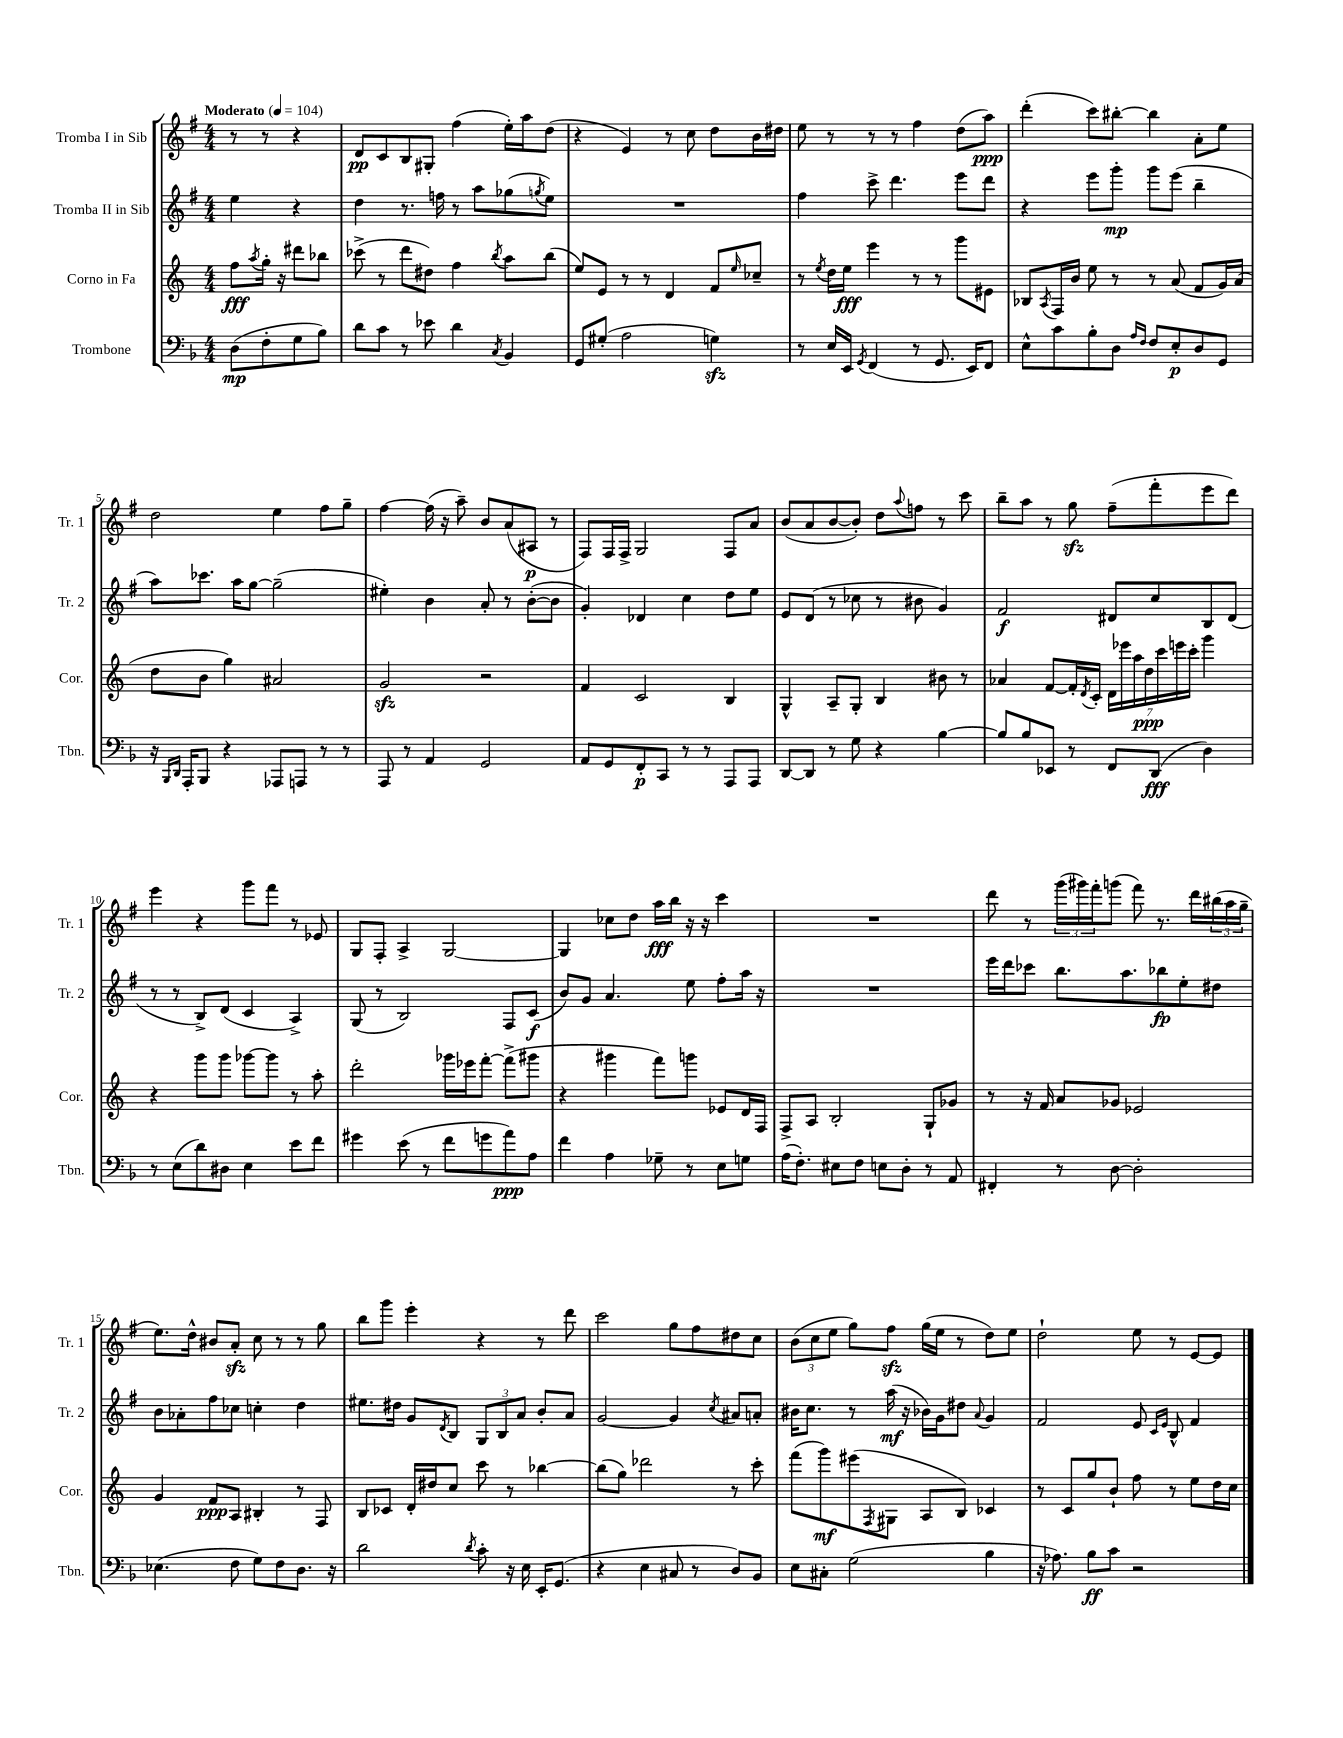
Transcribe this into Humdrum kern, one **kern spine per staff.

**kern	**dynam	**kern	**dynam	**kern	**dynam	**kern	**dynam
*part4	*part4	*part3	*part3	*part2	*part2	*part1	*part1
*staff4	*staff4	*staff3	*staff3	*staff2	*staff2	*staff1	*staff1
*I"Trombone	*	*I"Corno in Fa	*	*I"Tromba II in Sib	*	*I"Tromba I in Sib	*
*I'Tbn.	*	*I'Cor.	*	*I'Tr. 2	*	*I'Tr. 1	*
*clefF4	*	*clefG2	*	*clefG2	*	*clefG2	*
*k[b-]	*	*k[]	*	*k[f#]	*	*k[f#]	*
*M4/4	*	*M4/4	*	*M4/4	*	*M4/4	*
*MM104	*	*MM104	*	*MM104	*	*MM104	*
=	=	=	=	=	=	=	=
!	!	!	!	!	!	!LO:TX:a:B:t=Moderato	!
(8D\L	mp	8ff\L	fff	4ee\	.	8r	.
.	.	8qaa/	.	.	.	.	.
8F'\	.	16gg'\Jk	.	.	.	8r	.
.	.	16r	.	.	.	.	.
8G\	.	8ddd#X\L	.	4r	.	4r	.
8B-\J)	.	8bb-X\J	.	.	.	.	.
=1	=1	=1	=1	=1	=1	=1	=1
8d\L	.	(8ccc-X^\	.	4dd\	.	8d/L	pp
8c\J	.	8r	.	.	.	8c/	.
8r	.	8ddd\L	.	8.r	.	8B/	.
8e-X\	.	8dd#X\J)	.	.	.	8G#X'/J	.
.	.	.	.	16ffn\	.	.	.
4d\	.	4ff\	.	8r	.	(4ff#\	.
.	.	.	.	8aa\L	.	.	.
8qC/	.	8qbb/	.	.	.	.	.
4BB-/	.	8aa\L	.	(8gg-X\	.	16ee'\LL)	.
.	.	.	.	.	.	16aa\J	.
.	.	.	.	8qggn/	.	.	.
.	.	(8bb\J	.	8ee\J)	.	(8dd\J	.
=2	=2	=2	=2	=2	=2	=2	=2
8GG/L	.	8ee/L)	.	1r	.	4r	.
(8G#X'/J	.	8e/J	.	.	.	.	.
2A\	.	8r	.	.	.	4e/)	.
.	.	8r	.	.	.	.	.
.	.	4d/	.	.	.	8r	.
.	.	.	.	.	.	8cc\	.
4Gnzz\)	.	8f/L	.	.	.	8dd\L	.
.	.	16qqee/	.	.	.	.	.
.	.	8cc-X~/J	.	.	.	16b\L	.
.	.	.	.	.	.	16dd#X\JJ	.
=3	=3	=3	=3	=3	=3	=3	=3
8r	.	8r	.	4ff#\	.	8ee\	.
.	.	8qee/	.	.	.	.	.
16E/LL	.	16dd\LL	.	.	.	8r	.
16EE/JJ	.	16ee\JJ	fff	.	.	.	.
8qGG/	.	.	.	.	.	.	.
(4FF/	.	4eee\	.	8ccc^\	.	8r	.
.	.	.	.	4.ddd\	.	8r	.
8r	.	8r	.	.	.	4ff#\	.
8.GG/	.	8r	.	.	.	.	.
.	.	8ggg\L	.	8eee\L	.	(8dd\L	.
16EE/KL)	.	.	.	.	.	.	.
8FF/J	.	8e#X\J	.	8ddd\J	.	8aa\J)	ppp
=4	=4	=4	=4	=4	=4	=4	=4
8E^^\L	.	8B-X/L	.	4r	.	(4ddd'\	.
.	.	8qA/	.	.	.	.	.
8c\	.	16F/L	.	.	.	.	.
.	.	16b/JJ	.	.	.	.	.
8B-'\	.	8ee\	.	8eee\L	.	8ccc\L)	.
8D\J	.	8r	.	8ggg'\J	mp	[8bb#X'\J	.
16qqA/LL	.	.	.	.	.	.	.
16qqF/JJ	.	.	.	.	.	.	.
8F/L	.	8r	.	8ggg\L	.	4bb#\]	.
8E'/	p	(8a/	.	(8eee\J	.	.	.
8D/	.	8f/L	.	4bb~\	.	8a'\L	.
8GG/J	.	16g/L)	.	.	.	8ee\J	.
.	.	(16a/JJ	.	.	.	.	.
!!LO:LB:g=z
=5	=5	=5	=5	=5	=5	=5	=5
16r	.	8dd\L	.	8aa\L)	.	2dd\	.
16qqBBB-/LL	.	.	.	.	.	.	.
16qqDD/JJ	.	.	.	.	.	.	.
16AAA'/KL	.	.	.	.	.	.	.
8BBB-/J	.	8b\J	.	8.ccc-X\J	.	.	.
4r	.	4gg\)	.	.	.	.	.
.	.	.	.	16aa\KL	.	.	.
.	.	.	.	[8gg\J	.	.	.
8AAA-X/L	.	2a#X/	.	(2gg~\]	.	4ee\	.
8AAAn/J	.	.	.	.	.	.	.
8r	.	.	.	.	.	8ff#\L	.
8r	.	.	.	.	.	8gg~\J	.
=6	=6	=6	=6	=6	=6	=6	=6
8AAA/	.	2gzz/	.	4ee#X'\)	.	[4ff#\	.
8r	.	.	.	.	.	.	.
4AA/	.	.	.	4b\	.	(16ff#\]	.
.	.	.	.	.	.	16r	.
.	.	.	.	.	.	8aa~\)	.
2GG/	.	2r	.	8a'/	.	8b/L	.
.	.	.	.	8r	.	(8a/	.
.	.	.	.	([8b'\L	.	8A#X/J	p
.	.	.	.	8b\J]	.	8r	.
=7	=7	=7	=7	=7	=7	=7	=7
8AA/L	.	4f/	.	4g'/)	.	8F#/L)	.
8GG/	.	.	.	.	.	16F#/L	.
.	.	.	.	.	.	16F#^/JJ	.
8FF'/	p	2c/	.	4d-X/	.	2G/	.
8CC/J	.	.	.	.	.	.	.
8r	.	.	.	4cc\	.	.	.
8r	.	.	.	.	.	.	.
8AAA/L	.	4B/	.	8dd\L	.	8F#/L	.
8AAA/J	.	.	.	8ee\J	.	8a/J	.
=8	=8	=8	=8	=8	=8	=8	=8
[8DD/L	.	4G^^/	.	8e/L	.	(8b/L	.
8DD/J]	.	.	.	(8d/J	.	8a/	.
8r	.	8A~/L	.	8r	.	[8b/	.
8G\	.	8G'/J	.	8cc-X\	.	8b'/J])	.
4r	.	4B/	.	8r	.	8dd\L	.
.	.	.	.	.	.	8qqaa/	.
.	.	.	.	8b#X\	.	8ffn\J	.
[4B-\	.	8b#X\	.	4g/)	.	8r	.
.	.	8r	.	.	.	8ccc\	.
=9	=9	=9	=9	=9	=9	=9	=9
8B-/L]	.	4a-X/	.	2f#/	f	8bb~\L	.
8B-/	.	.	.	.	.	8aa\J	.
8EE-X/J	.	[8f/L	.	.	.	8r	.
8r	.	16f'/L]	.	.	.	8ggzz\	.
.	.	8qd/	.	.	.	.	.
.	.	16c'/JJ	.	.	.	.	.
8FF/L	.	28d\LL	.	8d#X/L	.	(8ff#~\L	.
.	.	28eee-X\	.	.	.	.	.
.	.	28aa\	.	.	.	.	.
.	.	28dd\	ppp	.	.	.	.
(8DD/J	fff	.	.	8cc/	.	8fff#'\	.
.	.	28ccc\	.	.	.	.	.
.	.	28eeen\	.	.	.	.	.
.	.	28ccc'\JJ	.	.	.	.	.
4D\)	.	4ggg\	.	8B/	.	8eee\	.
.	.	.	.	(8d#/J	.	8ddd\J)	.
!!LO:LB:g=z
=10	=10	=10	=10	=10	=10	=10	=10
8r	.	4r	.	8r	.	4eee\	.
(8E\L	.	.	.	8r	.	.	.
8d\)	.	8ggg\L	.	8B^/L)	.	4r	.
8D#X\J	.	8ggg\J	.	(8d/J	.	.	.
4E\	.	[8ggg-X\L	.	4c/	.	8ggg\L	.
.	.	8ggg-\J]	.	.	.	8fff#\J	.
8e\L	.	8r	.	4A^/)	.	8r	.
8f\J	.	8aa'\	.	.	.	8e-X/	.
=11	=11	=11	=11	=11	=11	=11	=11
4g#X\	.	2ddd'\	.	(8G/	.	8G/L	.
.	.	.	.	8r	.	8F#'/J	.
(8e\	.	.	.	2B/)	.	4A^/	.
8r	.	.	.	.	.	.	.
8f\L	.	16ggg-X\LL	.	.	.	[2G/	.
.	.	16eee-X\J	.	.	.	.	.
8gn\	.	[8fff'\J	.	.	.	.	.
8a\)	ppp	(8fff^\L]	.	8F#/L	.	.	.
8A\J	.	8ggg#X\J	.	(8c/J	f	.	.
=12	=12	=12	=12	=12	=12	=12	=12
4f\	.	4r	.	8b/L)	.	4G/]	.
.	.	.	.	8g/J	.	.	.
4A\	.	4ggg#X\	.	4.a/	.	8cc-X\L	.
.	.	.	.	.	.	8dd\J	.
8G-X~\	.	8fff\L)	.	.	.	16aa\LL	fff
.	.	.	.	.	.	16bb\JJ	.
8r	.	8gggn\J	.	8ee\	.	16r	.
.	.	.	.	.	.	16r	.
8E\L	.	8e-X/L	.	8ff#'\L	.	4ccc\	.
8Gn\J	.	16d/L	.	16aa\Jk	.	.	.
.	.	16F/JJ	.	16r	.	.	.
=13	=13	=13	=13	=13	=13	=13	=13
(16A\KL	.	8F^/L	.	1r	.	1r	.
8.F'\J)	.	.	.	.	.	.	.
.	.	8A/J	.	.	.	.	.
8E#X\L	.	2B'/	.	.	.	.	.
8F\J	.	.	.	.	.	.	.
8En\L	.	.	.	.	.	.	.
8D'\J	.	.	.	.	.	.	.
8r	.	8G`/L	.	.	.	.	.
8AA/	.	8g-X/J	.	.	.	.	.
=14	=14	=14	=14	=14	=14	=14	=14
4FF#X'/	.	8r	.	16eee\LL	.	8ddd\	.
.	.	.	.	16ddd\J	.	.	.
.	.	16r	.	8ccc-X\J	.	8r	.
.	.	16f/	.	.	.	.	.
8r	.	8a/L	.	8.bb\L	.	(24ggg\LL	.
.	.	.	.	.	.	24ggg#X\)	.
.	.	.	.	.	.	24fff#'\J	.
[8D\	.	8g-X/J	.	.	.	(8gggn\J	.
.	.	.	.	8.aa\	.	.	.
2D'\]	.	2e-X/	.	.	.	8fff#\)	.
.	.	.	.	8bb-X\	fp	8.r	.
.	.	.	.	8ee'\	.	.	.
.	.	.	.	.	.	16ddd\LL	.
.	.	.	.	8dd#X\J	.	(24bb#X\	.
.	.	.	.	.	.	24aa\	.
.	.	.	.	.	.	24gg~\JJ	.
!!LO:LB:g=z
=15	=15	=15	=15	=15	=15	=15	=15
(4.E-X\	.	4g/	.	8b\L	.	8.ee\L)	.
.	.	.	.	8a-X'\	.	.	.
.	.	.	.	.	.	16dd^^\Jk	.
.	.	8f/L	ppp	8ff#\	.	8b#X/L	.
8F\	.	8A/J	.	8cc-X\J	.	8azz'/J	.
8G\L)	.	4B#X'/	.	4ccn'\	.	8cc\	.
8F\	.	.	.	.	.	8r	.
8.D\J	.	8r	.	4dd\	.	8r	.
.	.	8F/	.	.	.	8gg\	.
16r	.	.	.	.	.	.	.
=16	=16	=16	=16	=16	=16	=16	=16
2d\	.	8B/L	.	8.ee#X\L	.	8bb\L	.
.	.	8c-X/J	.	.	.	8ggg\J	.
.	.	.	.	16dd#X\Jk	.	.	.
.	.	16d'/LL	.	8g/L	.	4eee'\	.
.	.	16dd#X/J	.	.	.	.	.
.	.	.	.	8qd/	.	.	.
.	.	8cc/J	.	8B/J	.	.	.
8qd/	.	.	.	.	.	.	.
8c'\	.	8ccc\	.	12G/L	.	4r	.
.	.	.	.	12B/	.	.	.
16r	.	8r	.	.	.	.	.
.	.	.	.	12a/J	.	.	.
16E\	.	.	.	.	.	.	.
16EE'/KL	.	[4bb-X\	.	8b'/L	.	8r	.
(8.GG/J	.	.	.	.	.	.	.
.	.	.	.	8a/J	.	8ddd\	.
=17	=17	=17	=17	=17	=17	=17	=17
4r	.	(8bb-\L]	.	[2g/	.	2ccc\	.
.	.	8gg\J)	.	.	.	.	.
4E\	.	2ddd-X\	.	.	.	.	.
8C#X/	.	.	.	4g/]	.	8gg\L	.
8r	.	.	.	.	.	8ff#\	.
.	.	.	.	8qcc/	.	.	.
8D/L)	.	8r	.	8a#X/L	.	8dd#X\	.
8BB-/J	.	8ccc'\	.	8an'/J	.	8cc\J	.
=18	=18	=18	=18	=18	=18	=18	=18
8E\L	.	(8fff\L	.	16b#X\KL	.	(12b\L	.
.	.	.	.	8.cc\J	.	.	.
.	.	.	.	.	.	12cc\	.
8C#X'\J	.	8ggg\)	mf	.	.	.	.
.	.	.	.	.	.	12ee\J	.
(2G\	.	(8eee#X\	.	8r	.	8gg\L)	.
.	.	8qF/	.	.	.	.	.
.	.	8G#X\J	.	(16aa\	mf	8ff#zz\J	.
.	.	.	.	16r	.	.	.
.	.	8A/L	.	16b-X\LL)	.	(16gg\LL	.
.	.	.	.	16g\J	.	16ee\JJ	.
.	.	8B/J)	.	8dd#X\J	.	8r	.
.	.	.	.	8qqa/	.	.	.
4B-\	.	4c-X/	.	4g/	.	8dd\L)	.
.	.	.	.	.	.	8ee\J	.
=19	=19	=19	=19	=19	=19	=19	=19
16r	.	8r	.	2f#/	.	2dd`\	.
8.A-X\)	.	.	.	.	.	.	.
.	.	8c/L	.	.	.	.	.
8B-\L	ff	8gg/	.	.	.	.	.
8c\J	.	8b`/J	.	.	.	.	.
2r	.	8ff\	.	8e/	.	8ee\	.
.	.	.	.	16qqc/LL	.	.	.
.	.	.	.	16qqe/JJ	.	.	.
.	.	8r	.	8B^^/	.	8r	.
.	.	8ee\L	.	4f#/	.	[8e/L	.
.	.	16dd\L	.	.	.	8e/J]	.
.	.	16cc\JJ	.	.	.	.	.
==	==	==	==	==	==	==	==
*-	*-	*-	*-	*-	*-	*-	*-
